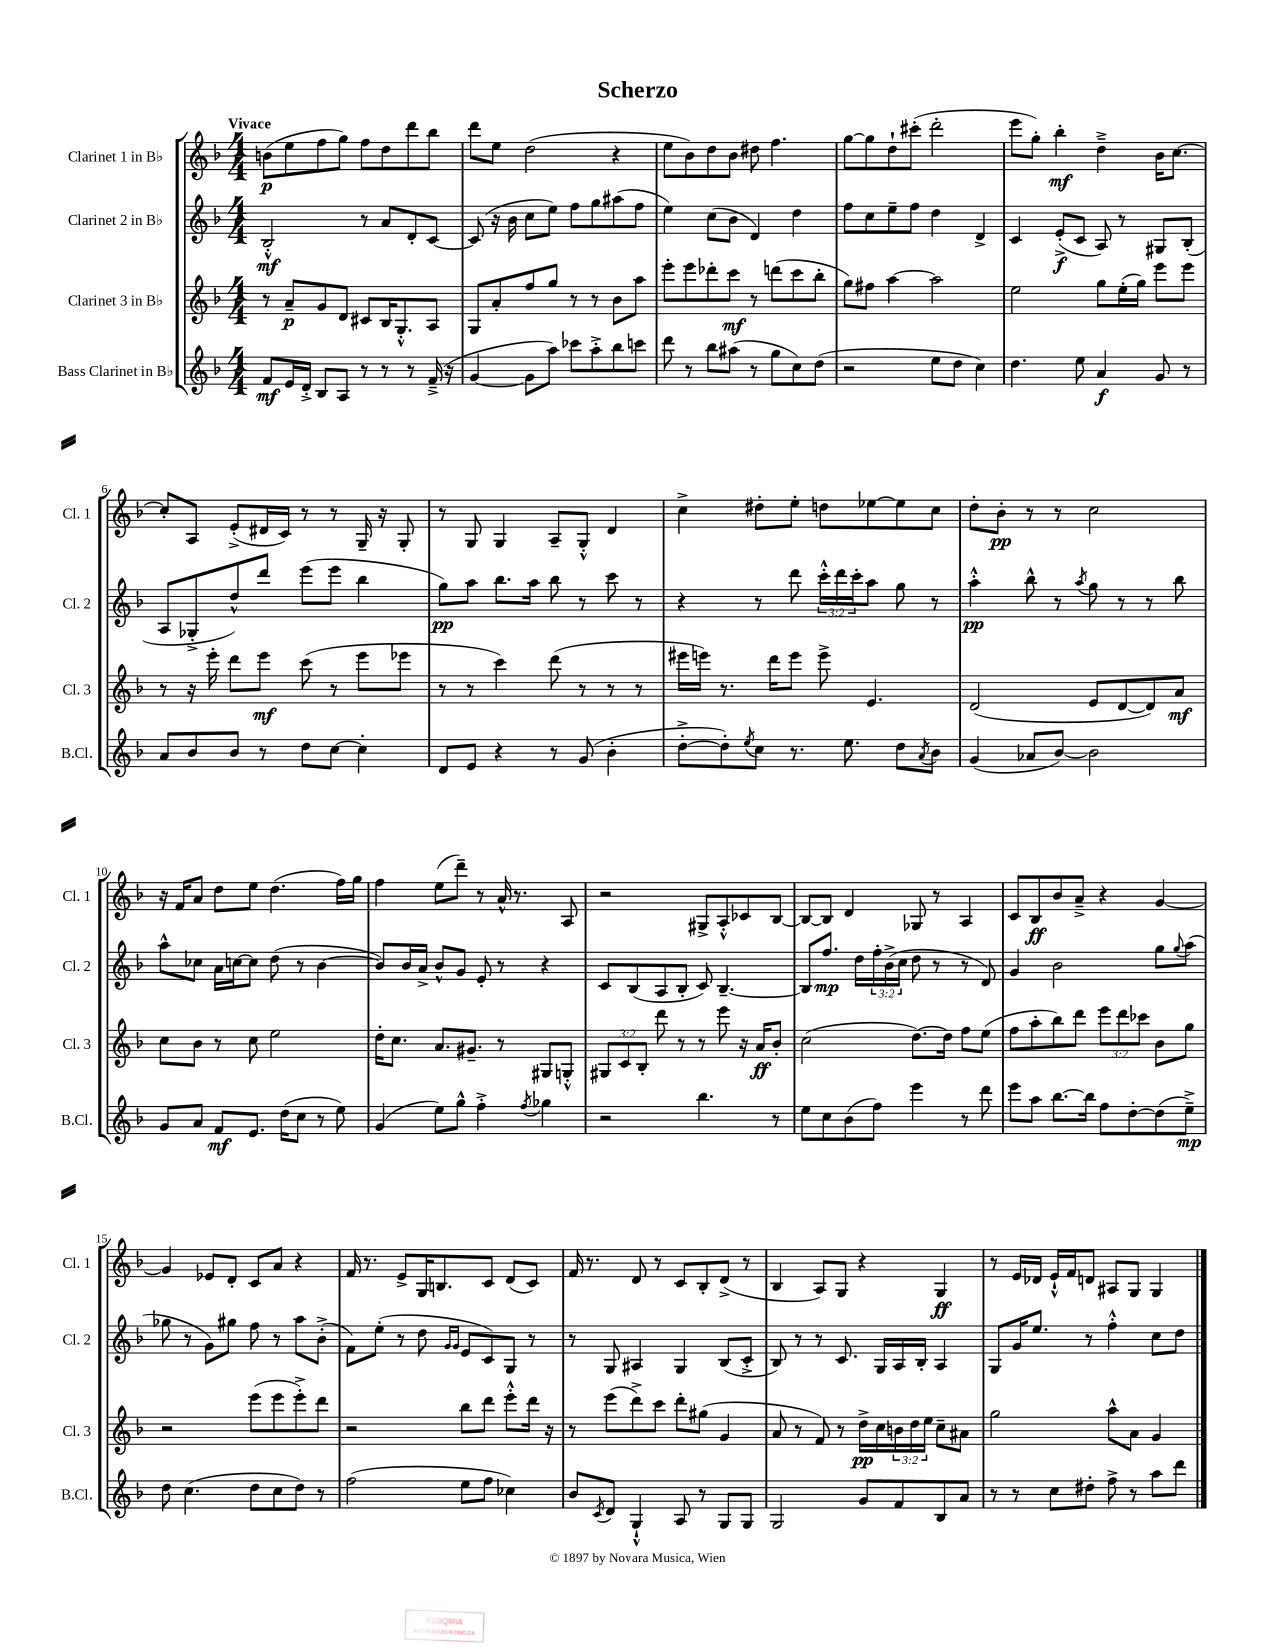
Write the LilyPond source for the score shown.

\header { title = "Scherzo" }
<<
\new StaffGroup <<
\new Staff = "s0" \with { instrumentName = "Clarinet 1 in Bb" shortInstrumentName = "Cl. 1" } {
    \clef treble \key f \major \numericTimeSignature \time 4/4 \tempo "Vivace"
    b'8\p( e''8 f''8 g''8) f''8 d''8 d'''8 bes''8 |
    d'''8 e''8 d''2( r4 |
    e''8 bes'8) d''8 bes'8 dis''8 f''4. |
    g''8~ g''8 d''8-! cis'''8-.( d'''2-. |
    e'''8 g''8-.) bes''4-.\mf d''4---> bes'16 c''8.~ |
    c''8-. a8 e'8-.->( dis'16 c'16) r8 r8 g16-- r16 g8-. |
    r8 g8 g4 a8-- g8-.-^ d'4 |
    c''4-> dis''8-. e''8-. d''8 ees''8~ ees''8 c''8 |
    d''8-. bes'8-.\pp r8 r8 c''2 |
    r16 f'16 a'8 d''8 e''8 d''4.( f''16) g''16 |
    f''4 e''8( d'''8--) r8 a'16-^ r8. a8 |
    r2 gis8-> a8-.-^ ces'8 bes8~ |
    bes8~ bes8 d'4 ges8 r8 a4 |
    c'8 bes8\ff bes'8 a'8---> r4 g'4~ |
    g'4 ees'8 d'8-. c'8 a'8 r4 |
    f'16 r8. e'8-> g16 b8. c'8 d'8( c'8) |
    f'16 r8. d'8 r8 c'8 bes8-. d'8->( r8 |
    bes4 a8) g8 r4 g4\ff |
    r8 e'16 des'16 e'16-!-^ f'16 d'8 ais8 g8 g4 \bar "|." |
}
\new Staff = "s1" \with { instrumentName = "Clarinet 2 in Bb" shortInstrumentName = "Cl. 2" } {
    \clef treble \key f \major \numericTimeSignature \time 4/4 \override Staff.TupletNumber.text = #tuplet-number::calc-fraction-text
    bes2-.-^\mf r8 a'8 d'8-. c'8~ |
    c'8( r16 bes'16 c''8 e''8) f''8 g''8 ais''8( f''8 |
    e''4) c''8( bes'8 d'4) d''4 |
    f''8 c''8 e''8-- f''8 d''4 d'4-> |
    c'4 e'8-.->\f( c'8 a8) r8 gis8 bes8-.( |
    a8 ges8-.-> d''8-^) d'''8 e'''8( e'''8 bes''4 |
    g''8\pp) a''8 bes''8. a''16 bes''8 r8 c'''8 r8 |
    r4 r8 d'''8 \tuplet 3/2 { c'''16-.-^ d'''16 c'''16-. } a''8 g''8 r8 |
    a''4-.-^\pp bes''8-^ r8 \acciaccatura { a''8 } g''8 r8 r8 bes''8 |
    a''8-^ ces''8 a'16 c''16~ c''8 d''8( r8 bes'4~ |
    bes'8) bes'16 a'16-> bes'8-^ g'8 e'8-. r8 r4 |
    c'8 bes8( a8 bes8-. c'8) bes4.~-- |
    bes8 f''8.\mp d''16 \tuplet 3/2 { f''16-. bes'16->( c''16 } d''8 r8 r8 d'8) |
    g'4 bes'2 g''8 \appoggiatura { g''8 } a''8( |
    ges''8 r8 g'8) gis''8 f''8 r8 a''8 bes'8-.->( |
    f'8) e''8-.( r8 d''8 \grace { g'16 g'16 } e'8 c'8) g8 r8 |
    r8 g8 ais4 g4 bes8( c'8-.-> |
    bes8) r8 r8 c'8. g16 a16 bes16-. a4 |
    g8 g'16 e''8. r8 f''4-.-^ c''8 d''8 \bar "|." |
}
\new Staff = "s2" \with { instrumentName = "Clarinet 3 in Bb" shortInstrumentName = "Cl. 3" } {
    \clef treble \key f \major \numericTimeSignature \time 4/4 \override Staff.TupletNumber.text = #tuplet-number::calc-fraction-text
    r8 a'8--\p g'8 d'8 cis'8 bes16 g8.-.-^ a8 |
    g8 a'8-. f''8 g''8 r8 r8 bes'8 a''8 |
    e'''8-. e'''8 des'''8-. c'''8\mf r8 d'''8( c'''8 bes''8-. |
    g''8) fis''8 a''4~ a''2 |
    e''2 g''8 e''16-.( g''16) e'''8 e'''8 |
    r8 r16 e'''16-. d'''8 e'''8\mf c'''8( r8 e'''8 ees'''8 |
    r8 r8 c'''4) d'''8( r8 r8 r8 |
    eis'''16 e'''16) r8. d'''16 e'''8 e'''8-> e'4. |
    d'2( e'8 d'8~ d'8) a'8\mf |
    c''8 bes'8 r8 c''8 e''2 |
    d''16-. c''8. a'8. gis'8.-- r8 gis8 g8-.-^ |
    \tuplet 3/2 { gis8 c'8 bes8-. } d'''8 r8 r8 e'''8 r16 a'16\ff bes'8-. |
    c''2( d''8.~) d''16 f''8 e''8( |
    f''8 a''8-. bes''8) d'''8 \tuplet 3/2 { e'''8 d'''8 ces'''8 } bes'8 g''8 |
    r2 e'''8( e'''8 e'''8-.->) d'''8 |
    r2 bes''8 d'''8 e'''8-.-^ d'''16 r16 |
    r8 e'''8( d'''8->) c'''8 d'''8-. gis''8( g'4 |
    a'8 r8 f'8) r8 d''16->\pp c''16 \tuplet 3/2 { b'16 d''16 e''16 } c''8-- ais'8 |
    g''2 a''8-^ a'8 g'4 \bar "|." |
}
\new Staff = "s3" \with { instrumentName = "Bass Clarinet in Bb" shortInstrumentName = "B.Cl." } {
    \clef treble \key f \major \numericTimeSignature \time 4/4
    f'8\mf e'16 d'16-.-> bes8 a8 r8 r8 r8 f'16--->( r16 |
    g'4~ g'8 a''8) ces'''8 a''8-.-> bes''8 c'''8 |
    d'''8 r8 bes''8 ais''8( r8 g''8 c''8) d''8( |
    r2 e''8 d''8 c''4) |
    d''4. e''8 a'4\f g'8 r8 |
    a'8 bes'8 bes'8 r8 d''8 c''8~ c''4-. |
    d'8 e'8 r4 r8 g'8( bes'4-. |
    d''8~-.-> d''8-.) \acciaccatura { e''8 } c''8 r8. e''8. d''8 \acciaccatura { a'8 } bes'8 |
    g'4( aes'8 bes'8~) bes'2 |
    g'8 a'8 f'8\mf e'8. d''16( c''8 r8 e''8) |
    g'4( e''8) g''8-^ f''4-.-> \acciaccatura { f''8 } ges''4 |
    r2 bes''4. r8 |
    e''8 c''8 bes'8( f''8) e'''4 r8 d'''8 |
    e'''8 a''8 bes''8.~ bes''16 f''8 d''8~-. d''8( e''8--->\mp) |
    d''8 c''4.( d''8 c''8 d''8) r8 |
    f''2( e''8 f''8 ces''4) |
    bes'8 \acciaccatura { c'8 } d'8 g4-!-^ a8 r8 g8 g8 |
    g2 g'8 f'8 bes8 a'8 |
    r8 r8 c''8 dis''8-. f''8-> r8 a''8 d'''8 \bar "|." |
}
>>
>>
